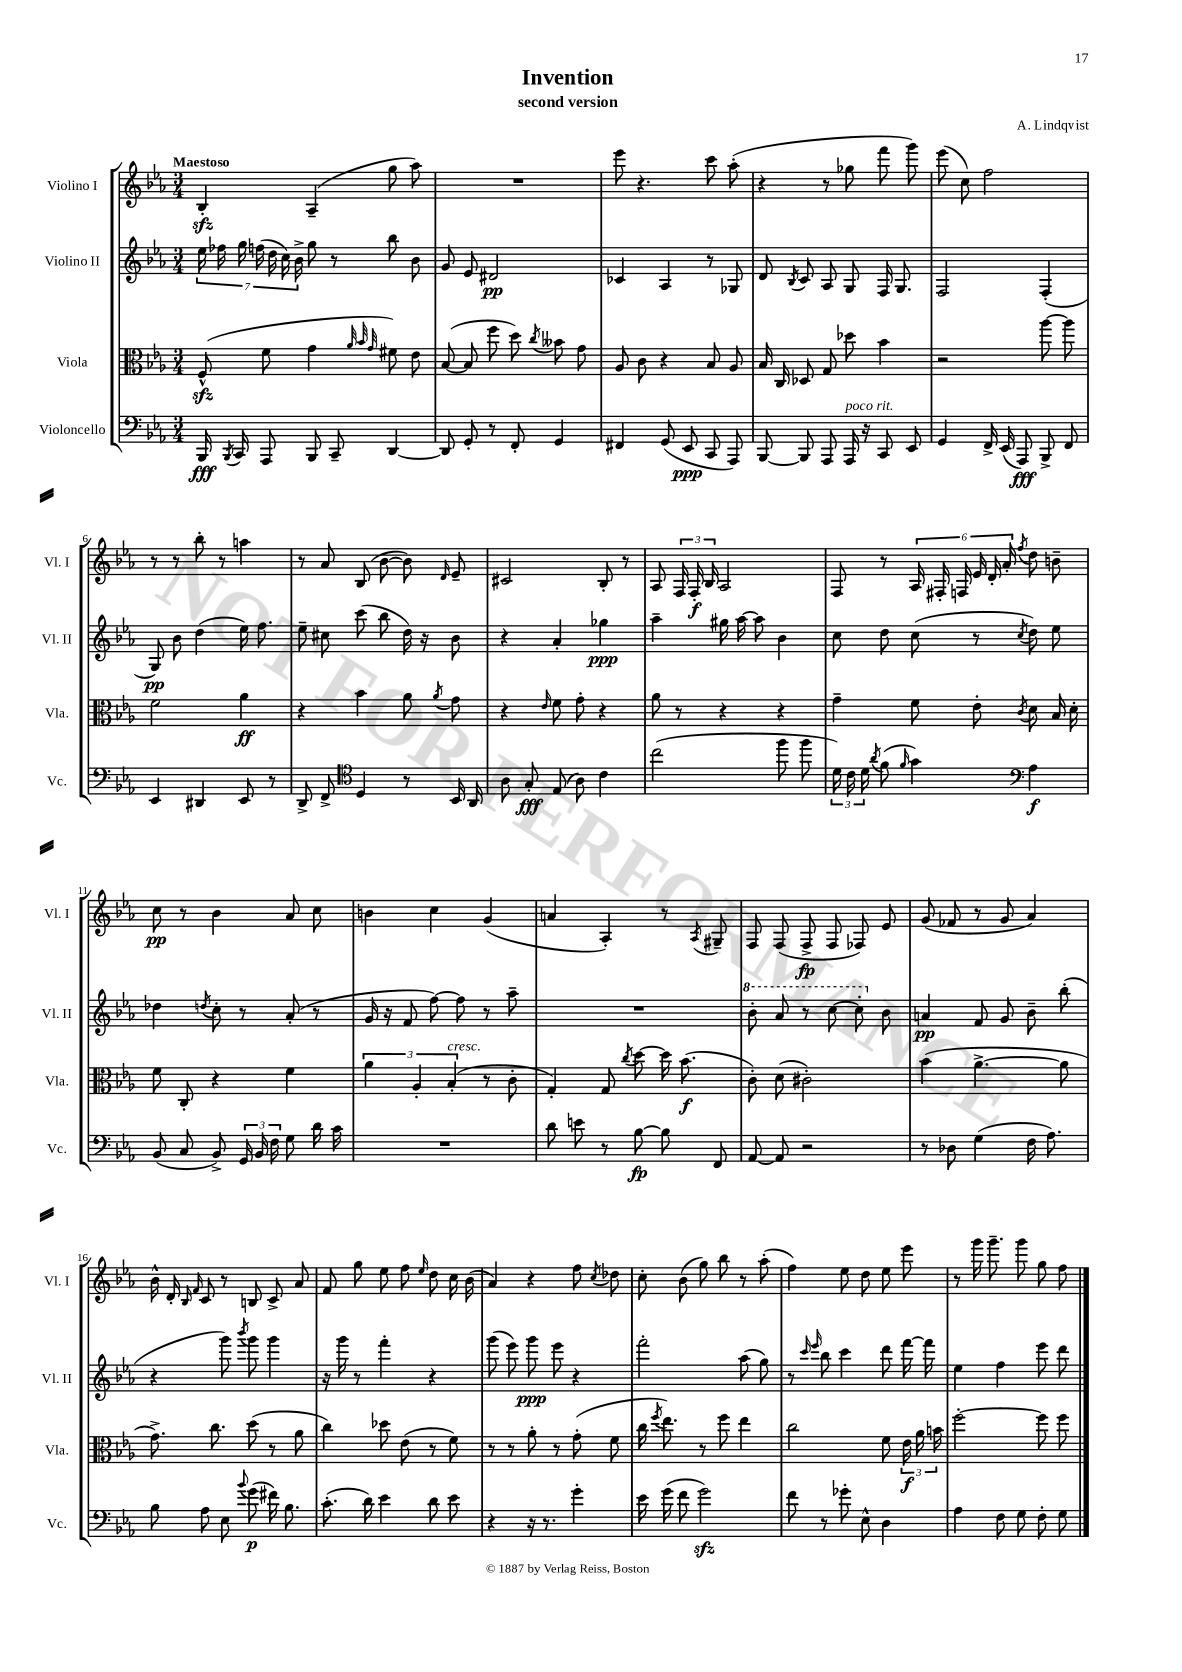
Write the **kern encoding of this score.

**kern	**dynam	**kern	**dynam	**kern	**dynam	**kern	**dynam
*part4	*part4	*part3	*part3	*part2	*part2	*part1	*part1
*staff4	*staff4	*staff3	*staff3	*staff2	*staff2	*staff1	*staff1
*I"Violoncello	*	*I"Viola	*	*I"Violino II	*	*I"Violino I	*
*I'Vc.	*	*I'Vla.	*	*I'Vl. II	*	*I'Vl. I	*
*clefF4	*	*clefC3	*	*clefG2	*	*clefG2	*
*k[b-e-a-]	*	*k[b-e-a-]	*	*k[b-e-a-]	*	*k[b-e-a-]	*
*M3/4	*	*M3/4	*	*M3/4	*	*M3/4	*
=1	=1	=1	=1	=1	=1	=1	=1
!	!	!	!	!	!	!LO:TX:a:B:t=Maestoso	!
16BBB-/	fff	(8Fzz^^/	.	28ee-\	.	4B-zz'/	.
.	.	.	.	28ff-X\	.	.	.
8qBBB-/	.	.	.	.	.	.	.
16CC/	.	.	.	.	.	.	.
.	.	.	.	28gg\	.	.	.
.	.	.	.	(28ffn\	.	.	.
8AAA-/	.	8f\	.	.	.	.	.
.	.	.	.	28dd\	.	.	.
.	.	.	.	28cc\)	.	.	.
.	.	.	.	28b-^\	.	.	.
8BBB-/	.	4g\	.	8gg\	.	(4A-~/	.
8CC~/	.	.	.	8r	.	.	.
.	.	32qqa-/	.	.	.	.	.
.	.	32qqb-/	.	.	.	.	.
.	.	32qqg/	.	.	.	.	.
[4DD/	.	8f#X\)	.	8bb-\	.	8gg\	.
.	.	8e-\	.	8b-\	.	8aa-\)	.
=2	=2	=2	=2	=2	=2	=2	=2
8DD/]	.	([8B-/	.	8g/	.	2.r	.
8GG'/	.	8B-/]	.	8e-/	.	.	.
8r	.	8ff\	.	2d#X/	pp	.	.
8FF'/	.	8dd\)	.	.	.	.	.
.	.	8qcc/	.	.	.	.	.
4GG/	.	8b--X\	.	.	.	.	.
.	.	8g\	.	.	.	.	.
=3	=3	=3	=3	=3	=3	=3	=3
4FF#X/	.	8A-/	.	4c-X/	.	8eee-\	.
.	.	8c\	.	.	.	4.r	.
(8GG/	.	4r	.	4A-/	.	.	.
8EE-/	ppp	.	.	.	.	.	.
8CC/	.	8B-/	.	8r	.	8ccc\	.
8AAA-/)	.	8A-/	.	8G-X/	.	(8aa-'\	.
=4	=4	=4	=4	=4	=4	=4	=4
[8BBB-/	.	16B-/	.	8d/	.	4r	.
.	.	16C/	.	.	.	.	.
.	.	.	.	8qB-/	.	.	.
8BBB-/]	.	8D-X/	.	8c/	.	.	.
8AAA-/	.	8G/	.	8A-/	.	8r	.
!LO:TX:a:i:t=poco rit.	!	!	!	!	!	!	!
16AAA-/	.	8dd-X\	.	8G/	.	8gg-X\	.
16r	.	.	.	.	.	.	.
8CC/	.	4b-\	.	16F/	.	8fff\	.
.	.	.	.	8.G/	.	.	.
8EE-/	.	.	.	.	.	8ggg\)	.
=5	=5	=5	=5	=5	=5	=5	=5
4GG/	.	2r	.	2F/	.	(8eee-\	.
.	.	.	.	.	.	8cc\)	.
16FF^/	.	.	.	.	.	2ff\	.
(16EE-/	.	.	.	.	.	.	.
8AAA-/)	fff	.	.	.	.	.	.
8BBB-^/	.	[8aa-\	.	(4F'/	.	.	.
8FF/	.	8aa-\]	.	.	.	.	.
!!LO:LB:g=z
=6	=6	=6	=6	=6	=6	=6	=6
4EE-/	.	2f\	.	8G/)	pp	8r	.
.	.	.	.	8b-\	.	8r	.
4DD#X/	.	.	.	(4dd\	.	8bb-'\	.
.	.	.	.	.	.	8r	.
8EE-/	.	4a-\	ff	16ee-\)	.	4aan\	.
.	.	.	.	8.ff\	.	.	.
8r	.	.	.	.	.	.	.
=7	=7	=7	=7	=7	=7	=7	=7
8DD^/	.	4r	.	8ee-~\	.	8r	.
8FF^/	.	.	.	8cc#X\	.	8a-/	.
*clefC4	*	*	*	*	*	*	*
4D/	.	4b-\	.	(8ccc\	.	(8B-/	.
.	.	.	.	8bb-\	.	[8b-\	.
8r	.	8a-\	.	16dd\)	.	8b-\])	.
.	.	.	.	16r	.	.	.
.	.	8qa-/	.	.	.	16qqd/	.
16BB-/	.	8g\	.	8b-\	.	8e-~/	.
16AA-/	.	.	.	.	.	.	.
=8	=8	=8	=8	=8	=8	=8	=8
8A-\	.	4r	.	4r	.	2c#X/	.
8G'/	fff	.	.	.	.	.	.
.	.	16qqe-/	.	.	.	.	.
(8E-/	.	8f\	.	4a-'/	.	.	.
8A-\)	.	8g'\	.	.	.	.	.
4c\	.	4r	.	4gg-X\	ppp	8B-'/	.
.	.	.	.	.	.	8r	.
=9	=9	=9	=9	=9	=9	=9	=9
(2cc\	.	8a-\	.	4aa-~\	.	8A-/	.
.	.	8r	.	.	.	24F/	.
.	.	.	.	.	.	24F'/	f
.	.	.	.	.	.	24B-/	.
.	.	4r	.	16gg#X\	.	2A-/	.
.	.	.	.	[16aa-\	.	.	.
.	.	.	.	8aa-\]	.	.	.
8ff\	.	4r	.	4b-\	.	.	.
8ff\	.	.	.	.	.	.	.
=10	=10	=10	=10	=10	=10	=10	=10
24d\)	.	4g~\	.	8cc\	.	8F/	.
24c\	.	.	.	.	.	.	.
24d\	.	.	.	.	.	.	.
8qa-/	.	.	.	.	.	.	.
(8f\	.	.	.	8dd\	.	8r	.
16qqf/	.	.	.	.	.	.	.
4g\)	.	8f\	.	(8cc\	.	24A-/	.
.	.	.	.	.	.	24F#X'/	.
.	.	.	.	.	.	24Fn/	.
.	.	8e-'\	.	8r	.	24e-/	.
.	.	.	.	.	.	24d'/	.
.	.	.	.	.	.	24a-'/	.
*clefF4	*	*	*	*	*	*	*
.	.	8qc/	.	8qcc/	.	8qff/	.
4A-\	f	8d\	.	8dd\)	.	8dd\	.
.	.	16B-/	.	8ee-\	.	8bn~\	.
.	.	16d'\	.	.	.	.	.
!!LO:LB:g=z
=11	=11	=11	=11	=11	=11	=11	=11
(8BB-/	.	8f\	.	4dd-X\	.	8cc\	pp
8C/	.	8C'/	.	.	.	8r	.
.	.	.	.	8qddn/	.	.	.
8BB-^/)	.	4r	.	8cc'\	.	4b-\	.
24GG/	.	.	.	8r	.	.	.
24BB-/	.	.	.	.	.	.	.
24F\	.	.	.	.	.	.	.
8G\	.	4f\	.	(8a-'/	.	8a-/	.
16d\	.	.	.	8r	.	8cc\	.
16c\	.	.	.	.	.	.	.
=12	=12	=12	=12	=12	=12	=12	=12
2.r	.	6a-\	.	16g/	.	4bn\	.
.	.	.	.	16r	.	.	.
.	.	.	.	8f/	.	.	.
.	.	6A-'/	.	.	.	.	.
.	.	.	.	[8ff\)	.	4cc\	.
!	!	!LO:TX:a:i:t=cresc.	!	!	!	!	!
.	.	(6B-'/	.	.	.	.	.
.	.	.	.	8ff\]	.	.	.
.	.	8r	.	8r	.	(4g/	.
.	.	8c'\	.	8aa-~\	.	.	.
=13	=13	=13	=13	=13	=13	=13	=13
8d\	.	4G'/)	.	2.r	.	4an/	.
8en\	.	.	.	.	.	.	.
8r	.	8G/	.	.	.	4A-'/)	.
.	.	8qcc/	.	.	.	.	.
[8B-\	fp	[8dd\	.	.	.	.	.
8B-\]	.	16dd\]	.	.	.	8r	.
.	.	(8.b-\	f	.	.	.	.
.	.	.	.	.	.	8qA-/	.
8FF/	.	.	.	.	.	8G#X~/	.
=14	=14	=14	=14	=14	=14	=14	=14
*	*	*	*	*8va	*	*	*
[8AA-/	.	8c'\)	.	8bb-'\	.	8F/	.
8AA-/]	.	(8d\	.	8aa-/	.	(8F/	.
2r	.	2c#X'\)	.	8r	.	8F^/	fp
.	.	.	.	[8ccc\	.	8F/	.
.	.	.	.	8ccc'\]	.	8F-X/)	.
*	*	*	*	*X8va	*	*	*
.	.	.	.	8b-\	.	8e-/	.
=15	=15	=15	=15	=15	=15	=15	=15
8r	.	(4b-\	.	4an/	pp	(8g/	.
8D-X\	.	.	.	.	.	8f-X/	.
(4G\	.	[4.a-^\	.	8f/	.	8r	.
.	.	.	.	8g/	.	8g/	.
16F\	.	.	.	8b-~\	.	4a-/)	.
8.A-\)	.	.	.	.	.	.	.
.	.	8a-\]	.	(8bb-'\	.	.	.
!!LO:LB:g=z
=16	=16	=16	=16	=16	=16	=16	=16
8B-\	.	8.g^\)	.	4r	.	16b-^^\	.
.	.	.	.	.	.	16d'/	.
.	.	.	.	.	.	16qqB-/	.
.	.	.	.	.	.	16qqf/	.
8A-\	.	.	.	.	.	8c/	.
.	.	8.cc\	.	.	.	.	.
8E-\	.	.	.	8ggg\)	.	8r	.
8qqb-/	.	.	.	8qbbb-/	.	.	.
(8g\	p	(8dd\	.	8ggg\	.	8Bn/	.
16f#X\)	.	8r	.	4ggg\	.	8c^/	.
8.B-\	.	.	.	.	.	.	.
.	.	8a-\	.	.	.	8a-/	.
=17	=17	=17	=17	=17	=17	=17	=17
(8.c'\	.	4cc\)	.	16r	.	8f/	.
.	.	.	.	16ggg\	.	.	.
.	.	.	.	8r	.	8gg\	.
16d\)	.	.	.	.	.	.	.
4e-\	.	8dd-X\	.	4fff'\	.	8ee-\	.
.	.	(8e-\	.	.	.	8ff\	.
.	.	.	.	.	.	16qqee-/	.
8d\	.	8r	.	4r	.	8dd\	.
8e-\	.	8f\)	.	.	.	16cc\	.
.	.	.	.	.	.	(16b-\	.
=18	=18	=18	=18	=18	=18	=18	=18
4r	.	8r	.	(8ggg\	.	4a-/)	.
.	.	8r	.	8eee-\)	.	.	.
16r	.	8a-'\	.	8ggg\	ppp	4r	.
8.r	.	.	.	.	.	.	.
.	.	8r	.	8eee-\	.	.	.
4g'\	.	(8g'\	.	4r	.	8ff\	.
.	.	.	.	.	.	8qcc/	.
.	.	8f\	.	.	.	8dd-X\	.
=19	=19	=19	=19	=19	=19	=19	=19
16e-\	.	16cc\	.	2fff'\	.	8cc'\	.
.	.	8qff/	.	.	.	.	.
(16g\	.	8.ee-\)	.	.	.	.	.
8f\	.	.	.	.	.	(8b-\	.
2gzz\)	.	8r	.	.	.	8gg\)	.
.	.	8ff\	.	.	.	8bb-\	.
.	.	4ee-\	.	(8aa-\	.	8r	.
.	.	.	.	8gg\)	.	(8aa-'\	.
=20	=20	=20	=20	=20	=20	=20	=20
8f\	.	2cc\	.	8r	.	4ff\)	.
.	.	.	.	16qqccc/	.	.	.
.	.	.	.	16qqeee-/	.	.	.
8r	.	.	.	8bb-\	.	.	.
8g-X'\	.	.	.	4ccc\	.	8ee-\	.
8E-^^\	.	.	.	.	.	8dd\	.
4D\	.	8f\	.	8ddd\	.	8ee-\	.
.	.	24e-\	f	[16fff\	.	8eee-\	.
.	.	24a-\	.	.	.	.	.
.	.	.	.	16fff\]	.	.	.
.	.	24bn\	.	.	.	.	.
=21	=21	=21	=21	=21	=21	=21	=21
4A-\	.	[2ff'\	.	4ee-\	.	8r	.
.	.	.	.	.	.	16ggg\	.
.	.	.	.	.	.	8.ggg~\	.
8F\	.	.	.	4ff\	.	.	.
8G\	.	.	.	.	.	8ggg\	.
8F'\	.	8ff\]	.	8eee-\	.	8gg\	.
8G\	.	8ff\	.	8ddd\	.	8ff\	.
==	==	==	==	==	==	==	==
*-	*-	*-	*-	*-	*-	*-	*-
